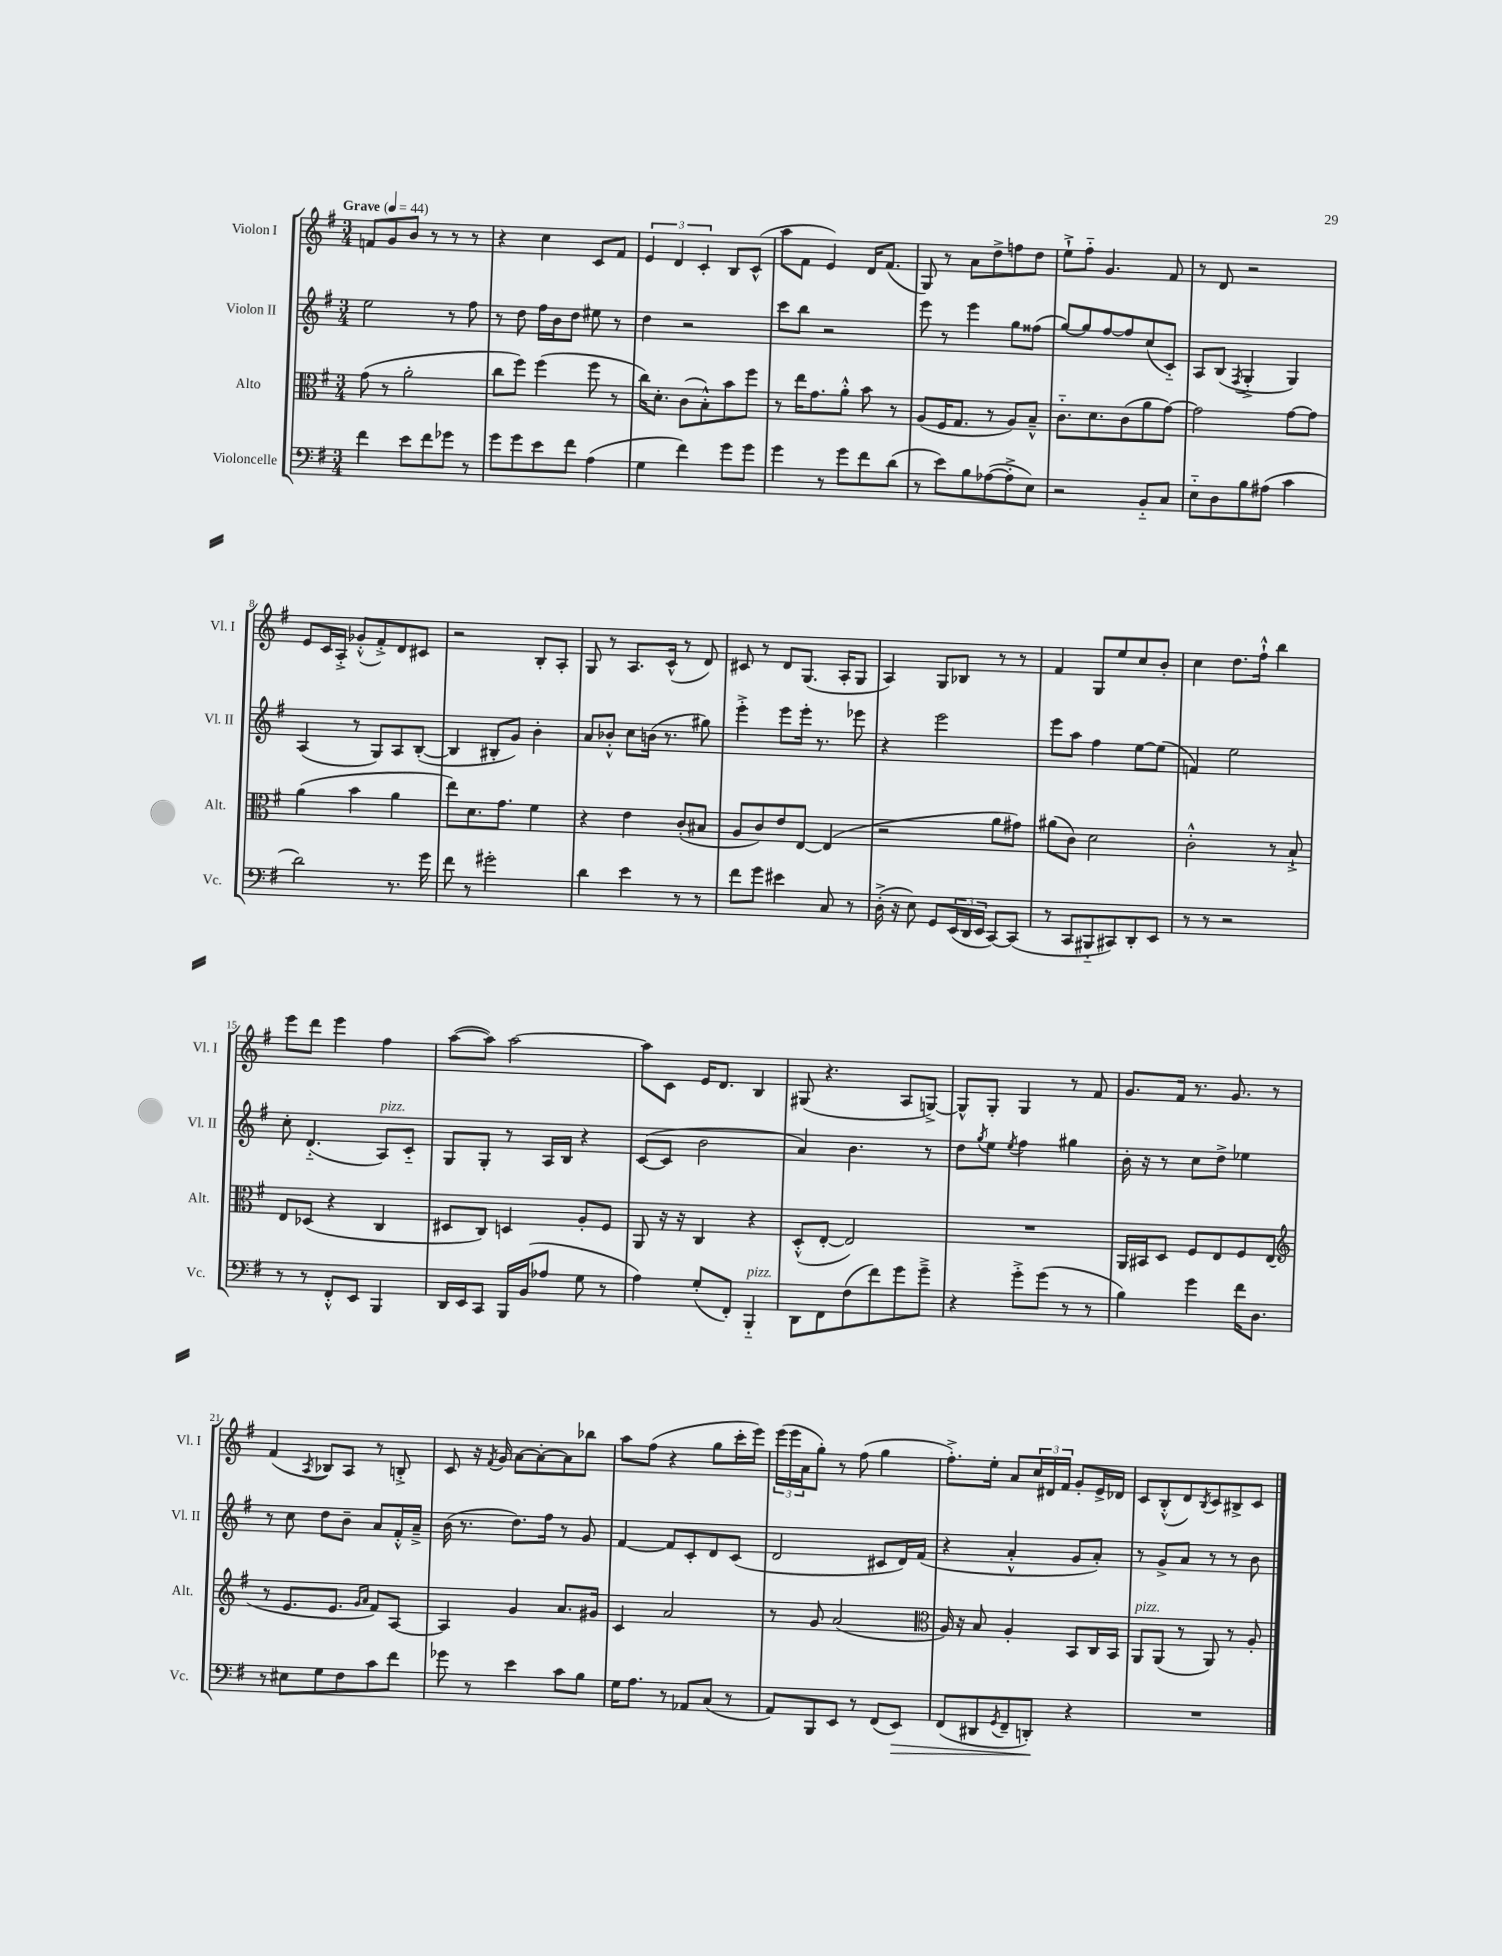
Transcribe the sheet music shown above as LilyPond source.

<<
\new StaffGroup <<
\new Staff = "s0" \with { instrumentName = "Violon I" shortInstrumentName = "Vl. I" } {
    \clef treble \key g \major \numericTimeSignature \time 3/4 \tempo "Grave" 4 = 44
    f'8 g'8 b'8 r8 r8 r8 |
    r4 c''4 c'8 fis'8 |
    \tuplet 3/2 { e'4 d'4 c'4-. } b8 c'8-^( |
    a''8 fis'8 e'4) d'16 fis'8.( |
    g8) r8 a'8 d''8-> f''8 d''8 |
    e''8-!-> fis''8-_ g'4. fis'8 |
    r8 d'8 r2 |
    e'8 c'16 a16-.-> ges'8-.-^( fis'8-.->) d'8 cis'8 |
    r2 b8-. a8-. |
    g8 r8 a8. c'16-^( r8 d'8) |
    cis'8 r8 d'8 g8.( a16-. g8 |
    a4) g8 bes8 r8 r8 |
    fis'4 g8 e''8 c''8 b'8-. |
    c''4 d''8. fis''16-!-^ b''4 |
    e'''8 d'''8 e'''4 fis''4 |
    a''8~( a''8) a''2~ |
    a''8 c'8 e'16 d'8. b4 |
    gis8( r4. a8 g8~->) |
    g8-^ g8-. g4 r8 fis'8 |
    g'8. fis'16 r8. g'8. r8 |
    fis'4( \acciaccatura { a8 } bes8) a8 r8 b8-.-> |
    c'8 r16 \acciaccatura { fis'8 } g'16 a'8~ a'8~-. a'8 bes''8 |
    a''8 fis''8( r4 g''8 c'''16-. e'''16) |
    \tuplet 3/2 { e'''16( e'''16 a'16 } g''8-.) r8 fis''8( g''4 |
    fis''8.-.->) e''16-. a'8 \tuplet 3/2 { c''16 dis'16 fis'16 } g'8-. e'16-> des'16 |
    c'8 b8-.-^( d'8) \acciaccatura { b8 } c'8 bis8-> c'8 \bar "|." |
}
\new Staff = "s1" \with { instrumentName = "Violon II" shortInstrumentName = "Vl. II" } {
    \clef treble \key g \major \numericTimeSignature \time 3/4
    e''2 r8 fis''8 |
    r8 d''8 fis''16 b'16 d''8 eis''8 r8 |
    d''4 r2 |
    c'''8 b''8 r2 |
    e'''8 r8 e'''4 g''8 fisis''8( |
    g''8~) g''8 fis''8~ fis''8 c''8( c'8-_) |
    a8 b8( \acciaccatura { fis8 } g4-.-> g4) |
    a4( r8 g8) a8 b8~-.( |
    b4 bis8-. g'8) b'4-. |
    a'8 bes'8-.-^ c''8 b'16( r8. gis''8) |
    e'''4-.-> e'''8 e'''16-. r8. ees'''8 |
    r4 e'''2 |
    e'''8 a''8 fis''4 e''8~ e''8( |
    f'4) e''2 |
    c''8-. d'4.-_( a8^\markup { \italic "pizz." }) c'8-_ |
    g8 g8-. r8 a16 b16 r4 |
    c'8~( c'8 b'2 |
    a'4) b'4. r8 |
    d''8 \acciaccatura { g''8 } e''8 \acciaccatura { e''8 } fis''4 gis''4 |
    b'16-. r16 r8 c''8 d''8-> ees''4 |
    r8 c''8 d''8 b'8-- a'8 fis'16-.-^ a'16---> |
    b'16( r8. d''8.) fis''16 r8 g'8 |
    fis'4~ fis'8 c'8-. d'8 c'8( |
    d'2 cis'8 d'16) fis'16( |
    r4 a'4-.-^ g'8 a'8-.) |
    r8 g'8-> a'8 r8 r8 b'8 \bar "|." |
}
\new Staff = "s2" \with { instrumentName = "Alto" shortInstrumentName = "Alt." } {
    \clef alto \key g \major \numericTimeSignature \time 3/4
    g'8( r8 a'2-. |
    c''8 fis''8) fis''4( fis''8 r8 |
    c''16) d'8.-. c'8( b8-.-^) b'8 fis''8 |
    r8 e''16 g'8. a'8-.-^ b'8 r8 |
    a8( fis16 g8. r8 a8) b8---^ |
    c'8.-_ d'8. c'8( a'8 g'8~) |
    g'2 g'8~ g'8 |
    a'4( b'4 a'4 |
    e''8) d'8. g'8. fis'4 |
    r4 e'4 c'8-.( bis8 |
    a8 c'8) e'8 e8~ e4( |
    r2 a'8 gis'8) |
    ais'8( c'8) d'2 |
    c'2-.-^ r8 b8-!-> |
    e8 des8( r4 c4 |
    dis8 c8) d4 a8-. fis8 |
    a,8 r16 r16 c4 r4 |
    d8-.-^( e8~-. e2) |
    R2. |
    a,16 bis,16 d8 fis8 e8 fis8 e8( |
    \clef treble r8 e'8. e'8. \grace { g'16 a'16 } fis'8) a8~ |
    a4 g'4 a'8. gis'16 |
    c'4 a'2 |
    r8 g'8 a'2( |
    \clef alto a16) r16 b8 a4-. b,8 c16 b,16 |
    a,8^\markup { \italic "pizz." } a,8( r8 a,8) r8 a8-. \bar "|." |
}
\new Staff = "s3" \with { instrumentName = "Violoncelle" shortInstrumentName = "Vc." } {
    \clef bass \key g \major \numericTimeSignature \time 3/4
    fis'4 e'8 fis'8 ges'8 r8 |
    g'8 g'8 e'8 fis'8 a4( |
    g4 fis'4) g'8 g'8 |
    g'4 r8 g'8 fis'8 d'8( |
    r8 e'8) b8 aes8~( aes8-.-> e8) |
    r2 b,8-_ c8 |
    e8-_ d8 b8 ais8( c'4 |
    d'2) r8. g'16 |
    fis'8 r8 gis'2-. |
    d'4 e'4 r8 r8 |
    fis'8 g'8 eis'4 c8 r8 |
    d16-.->( r16 e8) g,8 \tuplet 3/2 { e,16( d,16 e,16 } c,8~) c,8( |
    r8 c,8 bis,,8-_ cis,8) d,8-. e,8 |
    r8 r8 r2 |
    r8 r8 fis,8-.-^ e,8 b,,4 |
    d,16 e,16 c,8 b,,16 b,16( aes8 g8 r8 |
    a4) g8-.( fis,8-.) b,,4-_^\markup { \italic "pizz." } |
    d,8 fis,8 fis8( fis'8) g'8 g'8---> |
    r4 g'8-.-> g'8( r8 r8 |
    b4) g'4 fis'16 d8. |
    r8 eis8 g8 fis8 c'8 fis'8 |
    ges'8 r8 e'4 c'8 b8 |
    g16 a8. r8 aes,8 c8( r8 |
    a,8) b,,8 e,8 r8 fis,8( e,8\>) |
    fis,8( dis,8 \acciaccatura { g,8 } fis,8-- d,8-.\!) r4 |
    R2. \bar "|." |
}
>>
>>
